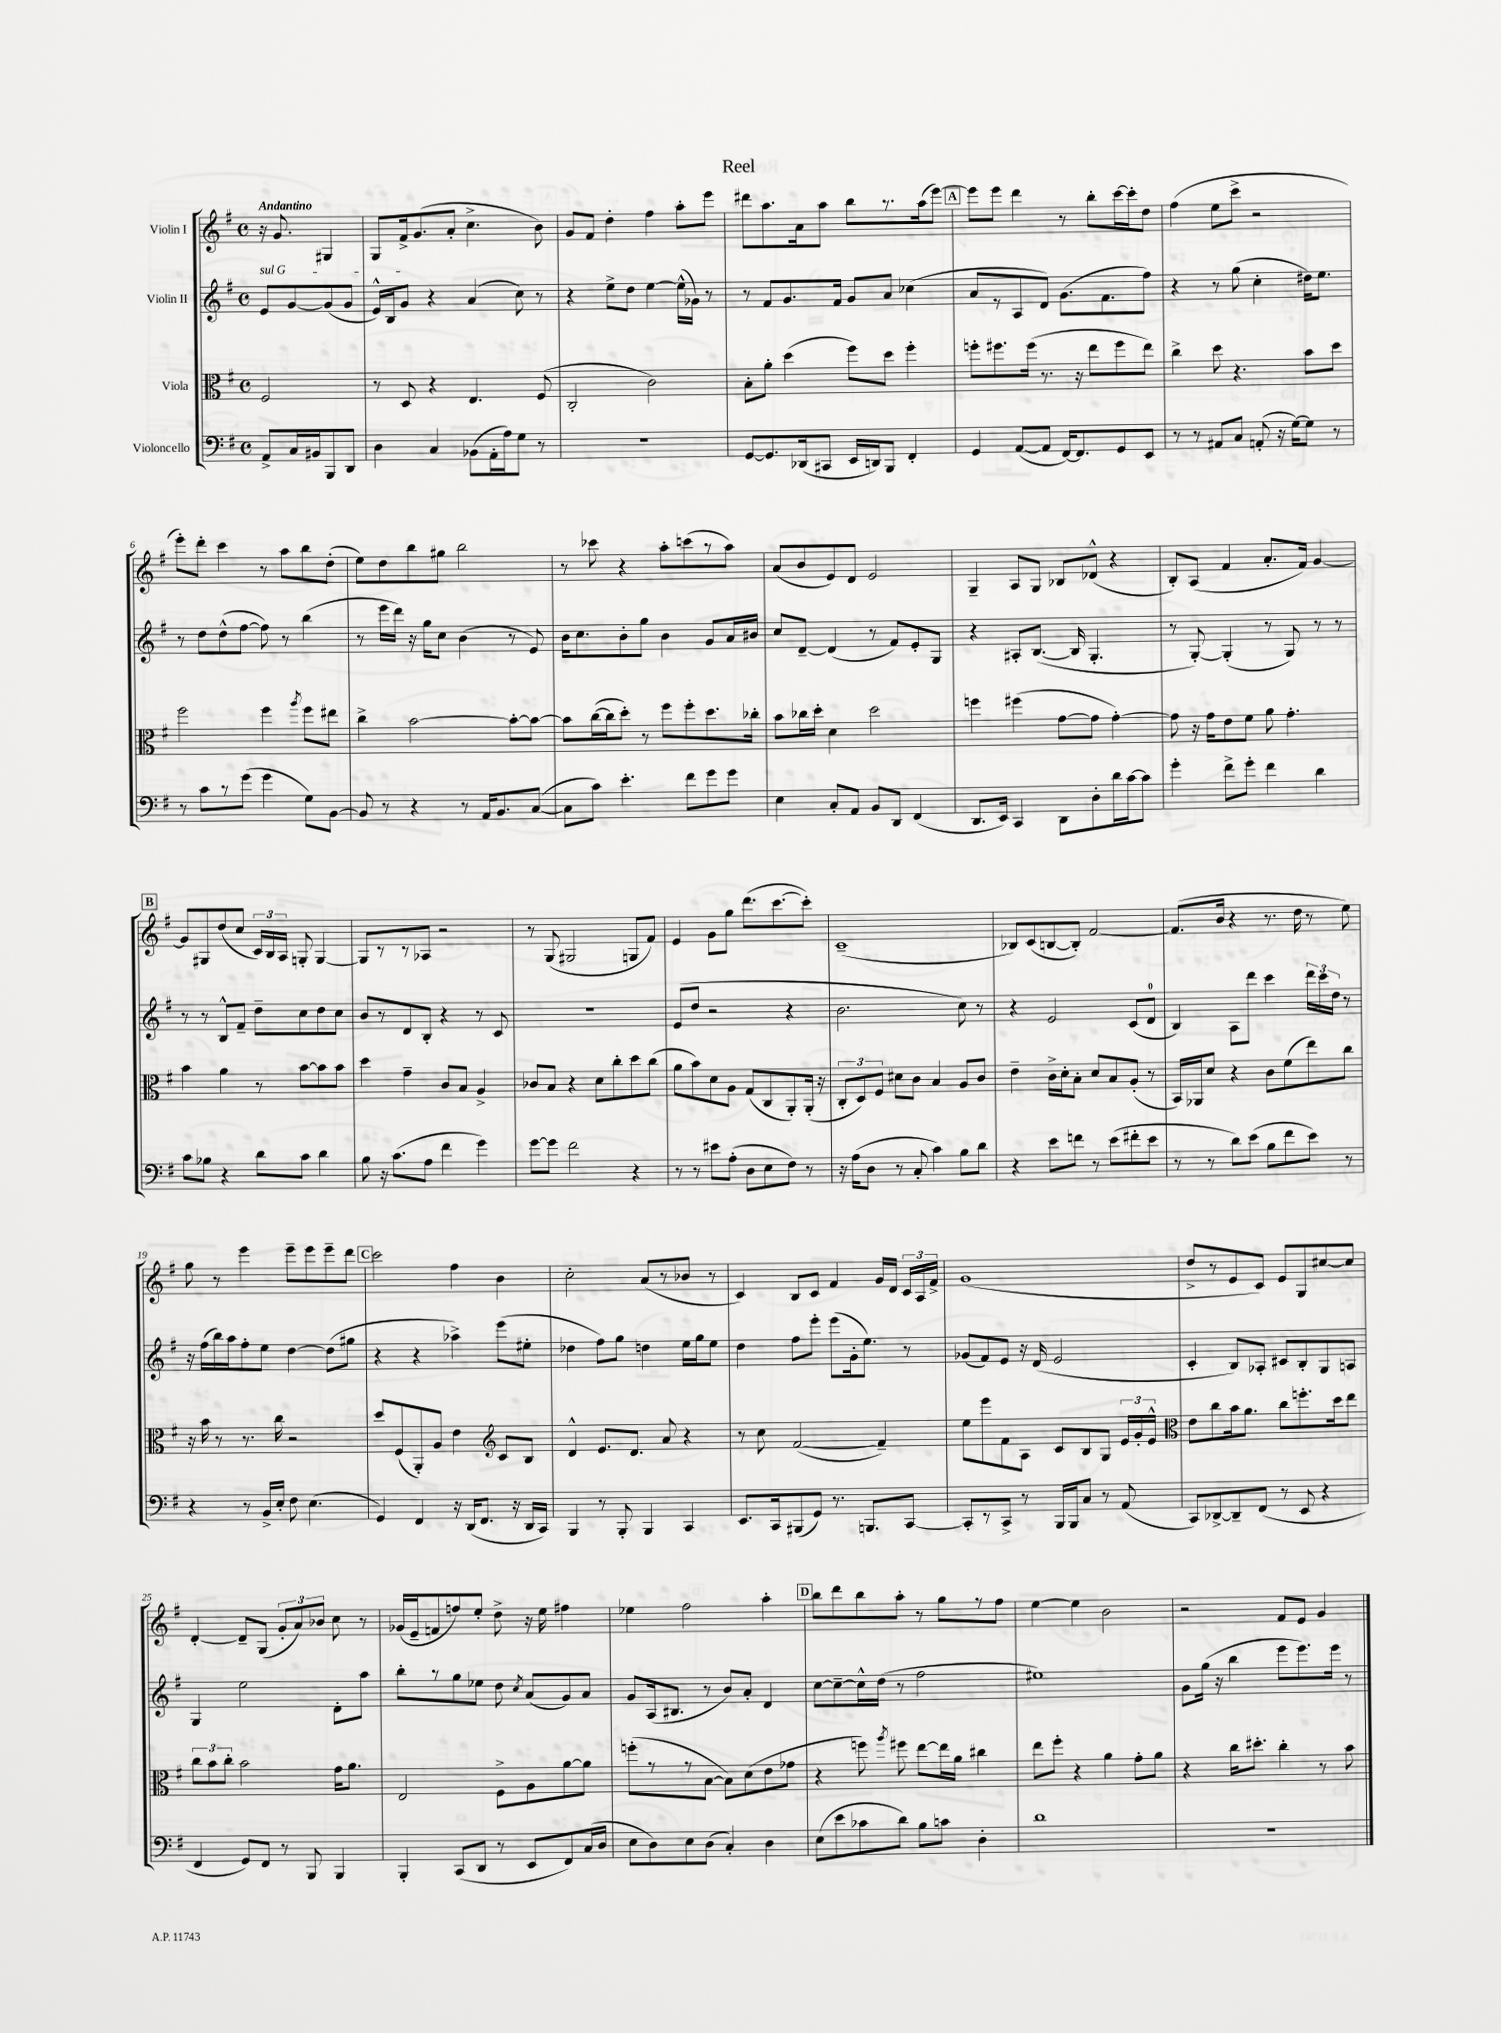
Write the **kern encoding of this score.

**kern	**kern	**kern	**kern
*part4	*part3	*part2	*part1
*staff4	*staff3	*staff2	*staff1
*I"Violoncello	*I"Viola	*I"Violin II	*I"Violin I
*clefF4	*clefC3	*clefG2	*clefG2
*k[f#]	*k[f#]	*k[f#]	*k[f#]
*M4/4	*M4/4	*M4/4	*M4/4
*met(c)	*met(c)	*met(c)	*met(c)
=	=	=	=
!	!	!	!LO:TX:a:B:t=Andantino
!	!	!LO:TX:a:i:t=sul G	!
8AA^/L	2F#/	8e/L	16r
.	.	.	8.g/
16C/L	.	[8g/	.
16BB#X/J	.	.	.
8BBB/	.	(8g/]	4G#X/
8DD/J	.	8g/J	.
=1	=1	=1	=1
4D\	8r	16e^^/LL)	8G/L
.	.	16B/J	.
.	8D/	8g/J	16f#^/k
.	.	.	(8.g/
4C/	4r	4r	.
.	.	.	8a'/J
(8BB-X\L	4.E/	(4a/	4.cc^\
16AA'\L	.	.	.
16A\J)	.	.	.
8G\J	.	8cc\)	.
8r	(8F#/	8r	8b\)
=2	=2	=2	=2
1r	2C'/	4r	8g/L
.	.	.	8f#/J
.	.	8ee^\L	4dd'\
.	.	8dd\J	.
.	2c\)	[4ee\	4ff#\
.	.	(16ee^^\LL]	8aa'\L
.	.	16g-X\JJ)	.
.	.	8r	8eee\J
=3	=3	=3	=3
[8GG/L	8B'\L	8r	8ddd#X\L
8.GG/]	8a'\J	8f#/L	8.aa\
.	(4dd\	8.g/	.
(16DD-X/k	.	.	16a\k
8CC#X/J	.	.	8aa\J
.	.	16f#/Jk	.
16EE/LL	8ff#\L)	8g/L	8bb\L
16DDn/J)	.	.	.
8BBB/J	8dd\J	8a/J	8.r
4FF#'/	4ff#'\	(4cc-X\	.
.	.	.	(16aa\k
.	.	.	[8eee\J)
!!LO:REH:place=s1:t=A
=4	=4	=4	=4
4GG/	8ffn'\L	8a/L	8eee\L]
.	8.ff#X\	8r	8eee\J
([8AA/L	.	8A/	4ddd\
.	(16ff#\Jk	.	.
8AA/J]	8.r	8d/J)	.
[16FF#/KL)	.	(8.g\L	8r
8.FF#/]	16r	.	.
.	8ee\L	.	8bb'\L
.	.	8.f#\	.
8GG/	8ff#\	.	[16ccc\L
.	.	.	16ccc'\J]
8EE/J	8ee\J)	8ff#\J)	8dd\J
=5	=5	=5	=5
8r	4cc^\	4r	(4ff#\
8r	.	.	.
8AA#X/L	8dd\	8r	8ee\L
8C/J	4.r	(8gg\	8ccc^\J
(8AAn'/	.	4cc'\	2r
16r	.	.	.
[16G\KL)	.	.	.
8G\J]	8b\L	16dd#X\KL)	.
.	.	8.ee\J	.
8r	8dd\J	.	.
!!LO:LB:g=z
=6	=6	=6	=6
8r	2ff#\	8r	8eee'\L)
8c\L	.	8dd\L	8ddd'\J
8r	.	(8dd^^\	4ccc\
(8g\J	.	[8ff#\J	.
4g\	4ff#\	8ff#\])	8r
.	.	8r	8aa\L
.	8qaa/	.	.
8G\L)	8ff#\L	(4bb\	8bb\
[8BB\J	8ee#X\J	.	(8dd'\J
=7	=7	=7	=7
8BB/]	4cc^\	8r	8ee\L)
8r	.	16eee\LL	8dd\
.	.	16ddd\JJ)	.
4r	[2b\	16r	8bb\
.	.	16gg\KL	.
.	.	8cc\J	8gg#X\J
8r	.	(4b\	2bb\
16AA/KL	.	.	.
8.BB/	.	.	.
.	8b'\L_	8r	.
([8C/J	8b\J_	8e/)	.
=8	=8	=8	=8
8C\L]	8b\L]	16b\KL	8r
.	.	8.cc\	.
8c\J)	([16cc\L	.	8ccc-X\
.	16cc\J]	.	.
4.e'\	8dd'\J)	8b'\	4r
.	8r	8gg\J	.
.	8ff#\L	4b\	8aa'\L
8f#\L	8ff#'\	.	(8cccn\
8g\	8.dd\	8g/L	8r
8g\J	.	16a/L	8aa\J)
.	16cc-X'\Jk	16b#X/JJ	.
=9	=9	=9	=9
4E\	8b\L	8cc/L	(8a/L
.	16cc-X\L	[8d~/J	8b/
.	16dd'\JJ	.	.
8C'/L	4d\	(4d/]	8e/)
8AA/J	.	.	8d/J
8BB/L	2dd\	8r	2e/
8DD/J	.	8f#/L)	.
(4FF#/	.	8e'/	.
.	.	8G/J	.
=10	=10	=10	=10
8.DD/L	4ffn\	4r	4G~/
16EE/Jk)	.	.	.
4CC/	(4ff#X\	8A#X'/L	8A/L
.	.	([8.B/J	8G/J
8DD\L	[8g\L	.	8B-X/L
.	.	16B/]	.
8D'\	8g\J]	4.G'/	(8d-X^^/J
16d\L	[4g'\)	.	4r
[16c\J	.	.	.
8c\J]	.	.	.
=11	=11	=11	=11
4g'\	8g\]	8r	8B'/L)
.	16r	[8G'/)	(8A/J
.	16g\KL	.	.
8f#^\L	8e\	(4G'/]	4f#/
8g'\J	8f#\J	.	.
4f#\	8a\	8r	8.a'/L
.	4.g'\	8G/)	.
.	.	.	16f#/Jk)
4d\	.	8r	[4g/
.	.	8r	.
!!LO:LB:g=z
!!LO:REH:place=s1:t=B
=12	=12	=12	=12
8c\L	4b\	8r	8g/L]
8B-X\J	.	8r	8G#X/
4r	4a\	8B^^/L	(8dd/
.	.	8f#~/J	8cc/J
8d\L	8r	8dd~\L	24c/LL)
.	.	.	24B/
.	.	.	24A/JJ
8c\J	[8b\L	8cc\	8Gn'/
4d\	8b\]	8dd\	[4G/
.	8b\J	8cc\J	.
=13	=13	=13	=13
8B\	4dd\	8b/L	8G/L]
16r	.	8r	8r
(8.c\L	.	.	.
.	4g~\	8d/	8r
8A\J	.	8B'/J	8A-X/J
4f#\	8c/L	4r	2r
.	8B/J	.	.
4g\)	4A^/	8r	.
.	.	8c/	.
=14	=14	=14	=14
[8g\L	8c-X/L	1r	8r
8g\J]	8B/J	.	(8G/
2f#\	4r	.	2G#X/
.	8d\L	.	.
.	8cc'\	.	.
4r	8dd\	.	8Gn/L
.	(8cc\J	.	8f#/J)
=15	=15	=15	=15
8r	8a\L	(8e/L	4e/
8r	8b\)	8dd/J	.
8e#X\L	8d\	2r	8g\L
(8A'\J	8A\J	.	8gg\J
8D\L	(8G/L	.	(8.ddd\L
8E\	8C/	.	.
.	.	.	[8.ccc\
8F#\J)	8AA'/)	4r	.
8r	(16AA'/Jk	.	8ccc'\J])
.	16r	.	.
=16	=16	=16	=16
16r	12C'/L	2.b\	(1c~
(16A\KL	.	.	.
.	12D/)	.	.
8D\J	.	.	.
.	12F#/J	.	.
8r	8d#X\L	.	.
8C'/	8c\J	.	.
4c\)	4B/	.	.
8B\L	8A/L	8cc\)	.
8d\J	8c/J	8r	.
=17	=17	=17	=17
4r	4e~\	4r	8B-X/L)
.	.	.	(8c/
8e\L	16c^\LL	2e/	[8Bn/
.	16d'\J	.	.
8fn\J	8B'\J	.	8B'/J])
8r	8d/L	.	[2f#/
(8e\L	8B/	.	.
8f#X'\	(8A'/J	(8c/L	.
8e\J	8r	8d/J	.
=18	=18	=18	=18
8r	16BB/LL)	4B/)	(8.f#/L]
.	16AA-X/J	.	.
8r	8d/J	.	.
.	.	.	16b/Jk
8d\L)	4r	8A\L	4r
(8e\J	.	8ddd\J	.
8B\L	8c\L	4ccc\	8.r
8f#\	(8f#\	.	.
.	.	.	16dd\
8e\J)	8ee\)	24ddd\LL	8r
.	.	24ccc\	.
.	.	24dd\JJ	.
8r	8cc\J	8r	8ee\)
!!LO:LB:g=z
=19	=19	=19	=19
4r	16r	16r	8gg\
.	16b\	(16ff#\LL	.
.	8r	16bb\)	8r
.	.	16aa\J	.
8r	8.r	8ff#'\	4eee\
16BB^/LL	.	8ee\J	.
16E'/JJ	16cc\	.	.
8F#\	2r	[4dd\	8eee~\L
(4.E\	.	.	8eee\
.	.	(8dd\L]	8eee~\
.	.	8gg#X\J	8ddd\J
!!LO:REH:place=s1:t=C
=20	=20	=20	=20
4GG/)	8dd/L	4r	2ccc\
.	(8F#/	.	.
4FF#/	8AA'/)	4r	.
.	8A/J	.	.
16r	4e\	4aa-X^\)	4ff#\
(16DD/KL	.	.	.
8.FF#/J	.	.	.
*	*clefG2	*	*
.	8c/L	(8eee\L	4b\
16r	.	.	.
16DD/LL	8B/J	8ee#X'\J	.
16CC/JJ)	.	.	.
=21	=21	=21	=21
4BBB/	4d^^/	4dd-X\	2cc'\
8r	8.e/L	8ff#\L)	.
8BBB'/	.	8gg\J	.
.	8.d/J	.	.
4BBB/	.	4ddn\	(8a/L
.	8a/	.	8r
4CC/	4r	16ee\LL	8b-X/J
.	.	16gg\J	.
.	.	8ee\J	8r
=22	=22	=22	=22
8.EE/L	8r	4dd\	4c/)
.	8cc\	.	.
16CC/k	.	.	.
(8BBB#X/	([2f#/	8ff#\L	8B/L
8GG/J)	.	8eee'\J	8c/J
8.r	.	(8eee\L	4f#/
.	.	16g'\k	.
8.BBBn/L	.	8.ee\J)	.
.	4f#~/])	.	16g/LL
.	.	.	16d/JJ
[8CC/J	.	8r	24c/LL
.	.	.	24A/
.	.	.	24f#^/JJ
=23	=23	=23	=23
8CC'/L]	8ee\L	(8g-X/L	(1g
8r	8eee\	8f#/)	.
8CC^/J	8f#\	8e/J	.
8r	8A\J	16r	.
.	.	(16d/	.
16BBB/LL	8c/L	2e/	.
16BBB/J	.	.	.
8C/J	8B/	.	.
8r	8G/J	.	.
(8AA/	24e/LL	.	.
.	24g'/	.	.
.	24e^^/JJ	.	.
=24	=24	=24	=24
*	*clefC3	*	*
8CC/L)	8e\L	4c'/	8dd^/L
[8DD-X^/	8cc\	.	8r
8DD-~/]	16b\k	8B/L)	8e/
.	8.a\J	.	.
(8FF#/J	.	8A-X'/J	8c/J)
8r	8cc\L	8c#X/L	8e/L
8EE/	8.ffn'\	8B'/	8G/
4r	.	8G/	[8cc#X/
.	16dd\k	.	.
.	8ee\J	8An/J	8cc#/J]
!!LO:LB:g=z
=25	=25	=25	=25
4FF#/	12cc\L	4G/	[4d'/
.	12b\	.	.
.	12cc'\J	.	.
8GG/L)	2b\	2ee\	8d~/L]
8FF#/J	.	.	(8G/J
8r	.	.	12g'/L
.	.	.	12a/)
8BBB/	.	.	.
.	.	.	12b-X/J
4BBB/	16g\KL	8d'\L	8cc\
.	8.a\J	.	.
.	.	8aa\J	8r
=26	=26	=26	=26
4BBB'/	2E/	8bb'\L	(16g-X/LL
.	.	.	16e~/J
.	.	8r	8fn/
(8CC/L	.	8gg\	8ffn/)
8DD/J	.	8ee-X\J	8ee'/J
8r	8F#^\L	8dd\	8dd^\
.	.	8qcc/	.
8EE/L	8A\	(8a/L	16r
.	.	.	16ee\
8FF#/)	[8a\	8g/)	4ff#X\
(16C/L	8a\J]	8a/J	.
16D/JJ	.	.	.
=27	=27	=27	=27
8E\L	(8ffn'\L	8g/L	4ee-X\
8D\)	8r	(16A/k	.
.	.	8.B#X/J	.
8E\	8r	.	2ff#\
(8D\J	[8B\J	8r	.
4C'/)	8B\L])	8b/L)	.
.	(8d\	8a'/J	.
4D\	8e\	4d/	4aa'\
.	8g-X\J	.	.
!!LO:REH:place=s1:t=D
=28	=28	=28	=28
(8E\L	4r	[8cc\L	8bb\L
8e\	.	8cc~\_	8ddd\
8c-X\	8ffn\)	16cc^^\L]	8bb\
.	.	(16dd\JJ	.
.	8qaa/	.	.
8d\J)	8ff#X\	8r	8aa'\J
8B\L	[8ee\L	2ff#\	8r
8cn\J	16ee\L]	.	8gg\L
.	16a\JJ	.	.
4D'\	4cc#X\	.	8r
.	.	.	8ff#\J
=29	=29	=29	=29
1d	8ee\L	1ee#X)	[4ee\
.	8ff#'\J	.	.
.	4r	.	4ee\]
.	4a\	.	2b\
.	8g'\L	.	.
.	8a\J	.	.
=30	=30	=30	=30
1r	4r	8g\L	2r
.	.	(16gg\Jk	.
.	.	16r	.
.	16cc\KL	4bb\	.
.	8.dd#X'\J	.	.
.	4cc'\	8eee\L	8f#/L
.	.	8.eee\)	8e/J
.	8r	.	4g/
.	.	16eee\Jk	.
.	8b\	8r	.
==	==	==	==
*-	*-	*-	*-
